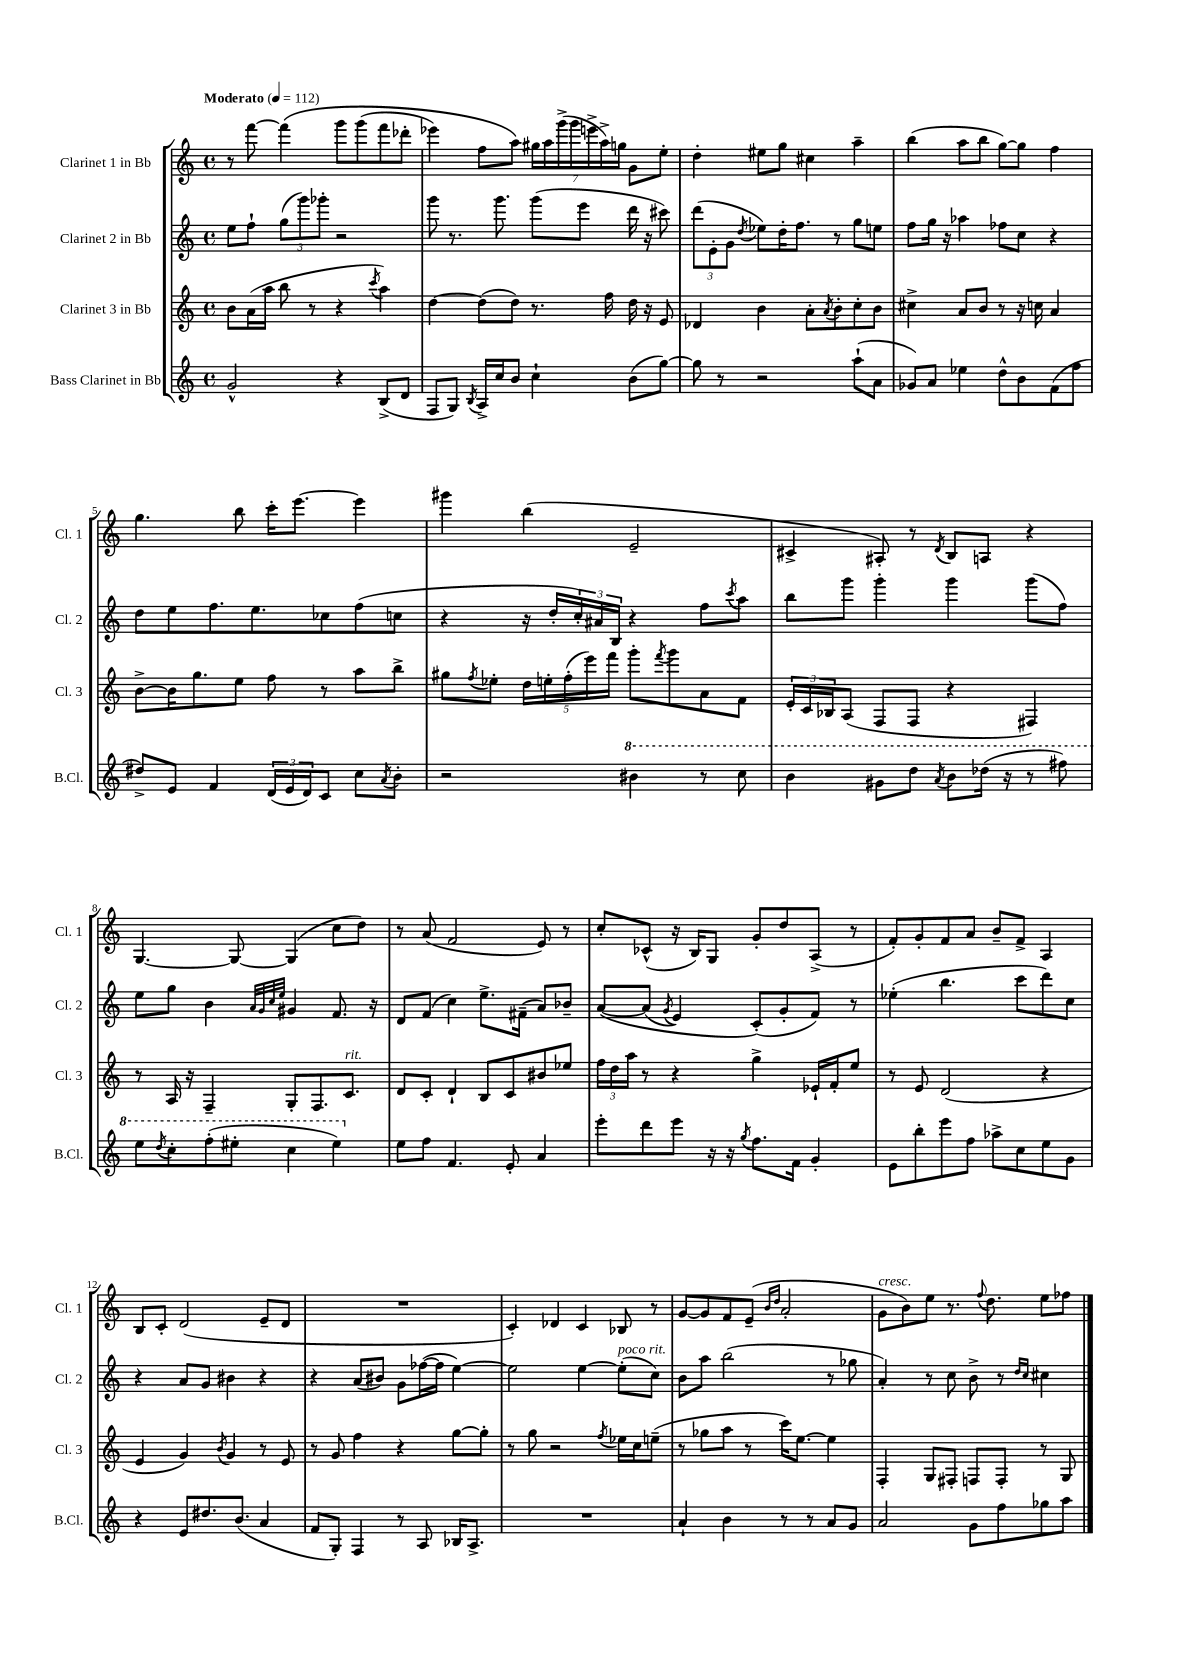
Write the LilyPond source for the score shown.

<<
\new StaffGroup <<
\new Staff = "s0" \with { instrumentName = "Clarinet 1 in Bb" shortInstrumentName = "Cl. 1" } {
    \clef treble \key c \major \defaultTimeSignature \time 4/4 \tempo "Moderato" 4 = 112
    r8 f'''8~ f'''4\( g'''8 g'''8( f'''8 des'''8-. |
    ees'''4) f''8 a''8\) \tuplet 7/4 { gis''16 a''16 g'''16->( g'''16 e'''16-> a''16->) g''16 } g'8 e''8-. |
    d''4-. eis''8 g''8 cis''4 a''4-- |
    b''4( a''8 b''8 g''8~) g''8 f''4 |
    g''4. b''8 c'''16-. e'''8.~ e'''4 |
    gis'''4 b''4( e'2-- |
    cis'4-> ais8-.) r8 \acciaccatura { d'8 } b8 a8 r4 |
    g4.~ g8~ g4( c''8 d''8) |
    r8 a'8( f'2 e'8) r8 |
    c''8-. ces'8-^( r16 b16) g8 g'8-. d''8 a8->( r8 |
    f'8-.) g'8-. f'8 a'8 b'8-- f'8-> a4 |
    b8 c'8-. d'2( e'8-- d'8 |
    R1 |
    c'4-.) des'4 c'4 bes8 r8 |
    g'8~ g'8 f'8 e'8--( \grace { b'16 d''16 } a'2-. |
    g'8^\markup { \italic "cresc." } b'8) e''8 r8. \appoggiatura { f''8 } d''8. e''8 fes''8 \bar "|." |
}
\new Staff = "s1" \with { instrumentName = "Clarinet 2 in Bb" shortInstrumentName = "Cl. 2" } {
    \clef treble \key c \major \defaultTimeSignature \time 4/4
    e''8 f''8-! \tuplet 3/2 { g''8( g'''8) ges'''8-. } r2 |
    g'''8 r8. g'''8. g'''8( e'''8 d'''16 r16 cis'''8) |
    \tuplet 3/2 { d'''8( e'8-. g'8 } \acciaccatura { d''8 } ees''8) d''16-. f''8. r8 g''8 e''8 |
    f''8 g''16 r16 aes''4 fes''8 c''8 r4 |
    d''8 e''8 f''8. e''8. ces''8 f''8( c''8 |
    r4 r16 d''16-. \tuplet 3/2 { c''16-.) ais'16 b16 } r4 f''8 \acciaccatura { c'''8 } a''8 |
    b''8 g'''8 g'''4-. g'''4 g'''8( f''8) |
    e''8 g''8 b'4 \grace { a'32 g'32 c''32 e''32 } gis'4 f'8. r16 |
    d'8 f'8( c''4) e''8.-> fis'16--( a'8) bes'8-- |
    a'8~\( a'8( \acciaccatura { g'8 } e'4) c'8-.(\) g'8-. f'8) r8 |
    ees''4-.( b''4. c'''8 d'''8) c''8 |
    r4 a'8 g'8 bis'4 r4 |
    r4 a'8( bis'8) g'8 fes''16~( fes''16 e''4~) |
    e''2 e''4~ e''8-.^\markup { \italic "poco rit." }( c''8) |
    b'8 a''8 b''2( r8 ges''8 |
    a'4-.) r8 c''8 b'8-> r8 \grace { d''16 c''16 } cis''4 \bar "|." |
}
\new Staff = "s2" \with { instrumentName = "Clarinet 3 in Bb" shortInstrumentName = "Cl. 3" } {
    \clef treble \key c \major \defaultTimeSignature \time 4/4
    b'8 a'16( a''16 b''8 r8 r4 \acciaccatura { c'''8 } a''4) |
    d''4~ d''8( d''8) r8. f''16 d''16 r16 e'8 |
    des'4 b'4 a'8-. \acciaccatura { a'8 } b'8-. c''8-. b'8 |
    cis''4-> a'8 b'8 r8 r16 c''16 a'4 |
    b'8~-> b'16 g''8. e''8 f''8 r8 a''8 b''8-> |
    gis''8 \acciaccatura { f''8 } ees''8-. \tuplet 5/4 { d''16 e''16-. f''16-.( e'''16) f'''16 } g'''8-. \acciaccatura { f'''8 } g'''8 a'8 f'8 |
    \tuplet 3/2 { e'16-. c'16 bes16 } a8( f8 f8 r4 fis4) |
    r8 a16 r16 f4-- g8-. f8. c'8.^\markup { \italic "rit." } |
    d'8 c'8-. d'4-! b8 c'8 bis'8 ees''8 |
    \tuplet 3/2 { f''16 d''16 a''16 } r8 r4 g''4-> ees'16-! f'16-. e''8 |
    r8 e'8 d'2( r4 |
    e'4 g'4) \acciaccatura { b'8 } g'4 r8 e'8 |
    r8 g'8 f''4 r4 g''8~ g''8-. |
    r8 g''8 r2 \acciaccatura { f''8 } ees''16 c''16 e''8--( |
    r8 ges''8 a''8 r8 c'''16) e''8.~ e''4 |
    f4-. g8 fis8-. f8 f8-. r8 g8 \bar "|." |
}
\new Staff = "s3" \with { instrumentName = "Bass Clarinet in Bb" shortInstrumentName = "B.Cl." } {
    \clef treble \key c \major \defaultTimeSignature \time 4/4
    g'2-^ r4 b8->( d'8 |
    f8 g8) \acciaccatura { b8 } a16-> c''16 b'8 c''4-! b'8( g''8~) |
    g''8 r8 r2 a''8-!( a'8 |
    ges'8) a'8 ees''4 d''8-^ b'8 f'8( f''8 |
    dis''8->) e'8 f'4 \tuplet 3/2 { d'16( e'16 d'16) } c'8 c''8 \acciaccatura { a'8 } b'8-. |
    r2 \ottava #1 bis''4 r8 c'''8 |
    b''4 gis''8 d'''8 \acciaccatura { a''8 } b''8 des'''16( r16 r8 fis'''8) |
    e'''8 \acciaccatura { d'''8 } c'''8-. f'''8-.( eis'''8-. c'''4 eis'''4) \ottava #0 |
    e''8 f''8 f'4. e'8-. a'4 |
    e'''8-. d'''8 e'''8 r16 r16 \acciaccatura { g''8 } f''8. f'16 g'4-. |
    e'8 b''8-. e'''8 f''8 aes''8-> c''8 e''8 g'8 |
    r4 e'8 dis''8. b'8.( a'4 |
    f'8 g8-.) f4 r8 a8 bes16 a8.-> |
    R1 |
    a'4-! b'4 r8 r8 a'8 g'8 |
    a'2 g'8 f''8 ges''8 a''8 \bar "|." |
}
>>
>>
